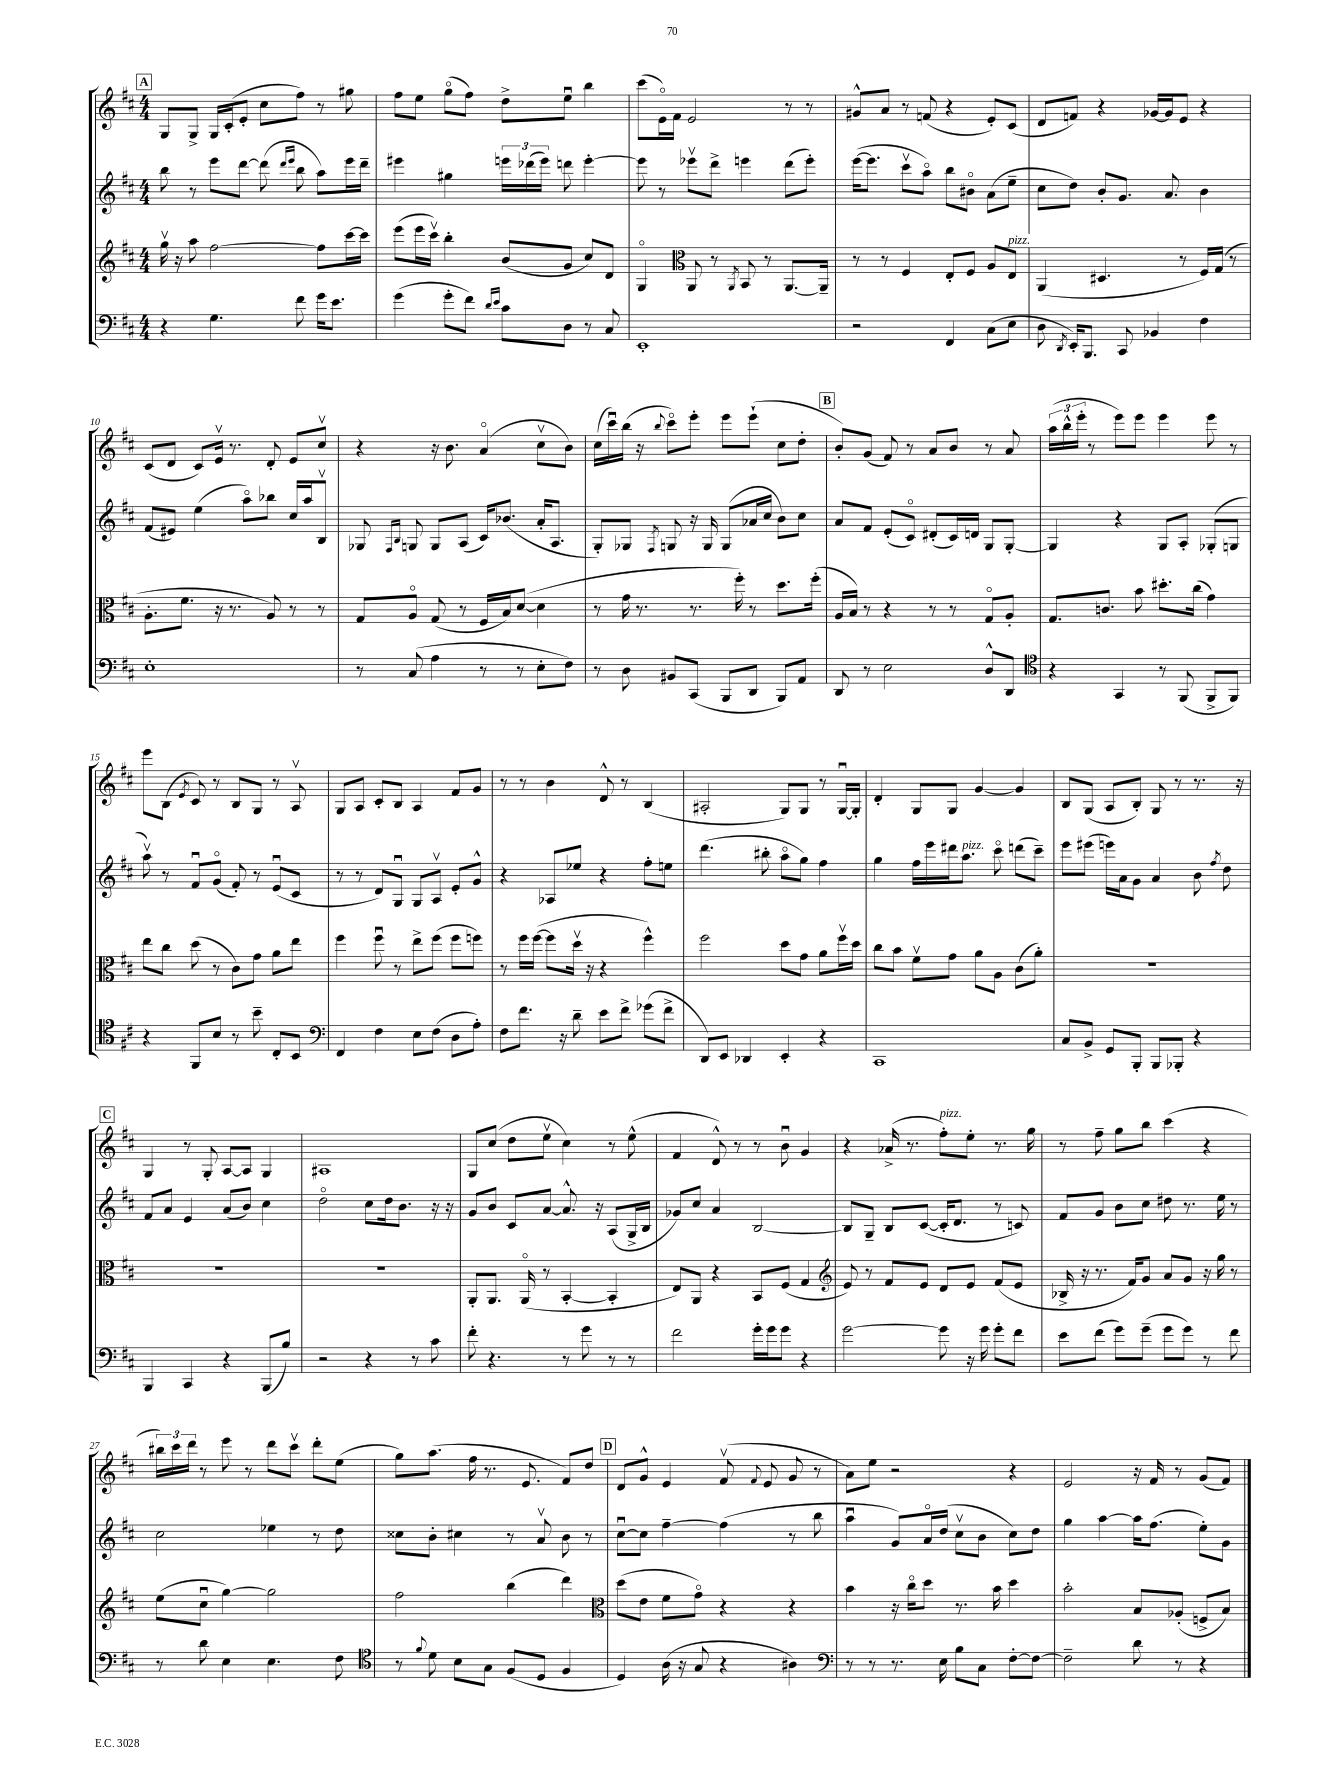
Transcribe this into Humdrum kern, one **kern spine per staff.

**kern	**kern	**kern	**kern
*staff4	*staff3	*staff2	*staff1
*clefF4	*clefG2	*clefG2	*clefG2
*k[f#c#]	*k[f#c#]	*k[f#c#]	*k[f#c#]
*M4/4	*M4/4	*M4/4	*M4/4
4r	16ggv	8bb	8G
.	16r	.	.
.	8aa	8r	8G^
4.G	[2ff#	8eee	16G
.	.	.	(16c#'
.	.	[8ddd	8e'
.	.	(8ddd]	8cc#
.	.	16qqddd	.
.	.	16qqeee	.
8f#	.	8bb	8ff#)
16g	8ff#]	8aa)	8r
8.e	.	.	.
.	[16ccc#	16eee	8gg#
.	16ccc#]	16ddd~	.
=	=	=	=
(4g	(8eee	4eee#	8ff#
.	16eee	.	8ee
.	16ccc#v)	.	.
8g'	4bb'	4gg#	(8ggo
8f#)	.	.	8ff#)
16qqd	.	.	.
16qqe	.	.	.
8c#	(8b	24eee	8dd^
.	.	(24ddd-	.
.	.	24eee)	.
8D	8g	8ddd	8eeu
8r	8cc#)	[4eee'	4bb
8C#	8d	.	.
=	=	=	=
1EE'	4Go	8eee]	(8ccc#
.	.	8r	16eo)
.	.	.	16f#
*	*clefC3	*	*
.	8AA	8eee-v	2e
.	8r	8ddd^	.
.	8qAA	.	.
.	8BB	4eee	.
.	8r	.	.
.	[8.AA	(8ddd	8r
.	.	8eee')	8r
.	16AA~]	.	.
=	=	=	=
2r	8r	([16eee	8g#^^
.	.	8.eee]	.
.	8r	.	8a
.	4F#	8ccc#v	8r
.	.	8aao)	(8f
4FF#	8E'	8bb	4r
.	8F#	8b#o	.
(8C#	8A	(8a	8e')
8E	8E	8ee~	(8c#
=	=	=	=
8D	(4AA	8cc#	8d
8qDD	.	.	.
16EE')	.	8dd)	8f)
8.BBB	.	.	.
.	4.D#	8b'	4r
8CC#	.	8.g	.
4BB-	.	.	[16g-
.	.	8.a	16g-]
.	8r	.	8e
4F#	16F#)	4b	4r
.	(16G	.	.
.	8r	.	.
=	=	=	=
1E'	8.A'	(8f#	(8c#
.	.	8e#)	8d
.	8.f#	.	.
.	.	(4ee	8c#)
.	16r	.	16ev
.	8.r	.	8.r
.	.	8aao)	.
.	8A)	8bb-	8d'
.	8r	16cc#	8e
.	.	16aa	.
.	8r	8Bv	8cc#v
=	=	=	=
8r	8G	8G-	4r
.	.	16qqF#	.
.	.	16qqB	.
(8C#	8Ao	8G	.
4A	(8G	8G	16r
.	.	.	8.b
.	8r	(8A	.
8r	16F#	16c#)	(4ao
.	16B)	(8.b-	.
8r	([8d	.	.
8E'	4d]	16a'	8cc#v
.	.	8.A	.
8F#)	.	.	8b)
=	=	=	=
8r	8r	8G')	(16cc#
.	.	.	16ccc#u)
8D	16g	8G-	(16bb
.	8.r	.	16r
.	.	8qF#	8qqbb
8BB#	.	8G	8ccc#o)
(8CC#	8.r	16r	8eee'
.	.	16G	.
8BBB	.	(8G	8eee
.	16ff#')	.	.
8DD	8r	16a-	(8eee`
.	.	16cc#	.
8BBB)	8.dd	8b)	8cc#
8AA	.	8cc#	8dd'
.	(16ff#'	.	.
=	=	=	=
8DD	16A	8a	8b')
.	16B)	.	.
8r	8r	8f#	(8g
2E	4r	(8e'	8f#)
.	.	8c#o)	8r
.	8r	(8d#'	8a
.	8r	16c#)	8b
.	.	16d	.
8D^^	8Go	8G	8r
8DD	8A'	[8G'	8a
=	=	=	=
*clefC4	*	*	*
4r	8.G	4G]	(24aa
.	.	.	24bb^^
.	.	.	24eee'
.	.	.	8r
.	8.c	.	.
4GG	.	4r	8eee)
.	8b	.	8eee
8r	8.dd#'	8G	4eee
(8FF#	.	8A'	.
.	(16cc#	.	.
8FF#^	4g)	(8G-'	8eee
8FF#)	.	8G	8r
=	=	=	=
4r	8ee	8aav)	8eee
.	8cc#	8r	(8B
.	.	.	8qe
8FF#	(8dd	8f#u	8c#)
8B	8r	(8go	8r
8r	8c#)	8f#')	8B
8b~	8g	8r	8G
8C#'	8a	(8eu	8r
8BB	8ee	8c#	8Av
=	=	=	=
*clefF4	*	*	*
4FF#	4ff#	8r	8G
.	.	8r	8A
4F#	8ff#u	8d)	8c#'
.	8r	8Gu	8B
8E	8ee^	8G	4A
(8F#	(8ff#	8Av	.
8D	8ff#	8e'	8f#
8A')	8ff)	8g^^	8g
=	=	=	=
8F#	8r	4r	8r
8.f#	16ff#	.	8r
.	([16ff#	.	.
.	8ff#]	8A-	4b
16r	.	.	.
8d~	16ddv	8ee-	.
.	16r	.	.
8e	4r	4r	8d^^
8f#^	.	.	8r
(8g-	4ff#^^)	8ff#'	(4B
8f#^	.	8ee	.
=	=	=	=
8DD)	2ff#	(4.ddd	2A#'
8EE	.	.	.
4DD-	.	.	.
.	.	8bb#'	.
4EE'	8dd	8aao	8G)
.	8g	8gg)	8G
4r	8a	4ff#	8r
.	16ff#v	.	[16Gu
.	16dd	.	16G']
=	=	=	=
1CC#	8cc#	4gg	4d'
.	8b	.	.
.	8f#v	16ff#	8G
.	.	16eee	.
.	8g	16ddd#	8G
.	.	8.aa	.
.	8a	.	[4g
.	8A	8ccc#o	.
.	(8c#	(8ddd	4g]
.	8a')	8ccc#~)	.
=	=	=	=
8C#	1r	8eee	8B
8BB^	.	(8eee#	(8G
8GG	.	16eee)	8A
.	.	16a	.
8BBB'	.	8g	8B')
8BBB	.	4a	8G
8BBB-'	.	.	8r
4r	.	8b	8.r
.	.	8qff#	.
.	.	8dd	.
.	.	.	16r
=	=	=	=
4BBB	1r	8f#	4G
.	.	8a	.
4CC#	.	4e	8r
.	.	.	8G'
4r	.	(8a	[8A
.	.	8b)	8A]
(8BBB	.	4cc#	4G
8B)	.	.	.
=	=	=	=
2r	1r	2ddo	1A#
4r	.	8cc#	.
.	.	16dd	.
.	.	8.b	.
8r	.	.	.
8c#	.	16r	.
.	.	16r	.
=	=	=	=
8f#'	8AA'	8g	8G
4.r	8.AA	8b	(8cc#
.	.	8c#	8dd
.	(16AAo	.	.
.	8r	[8a	8eev
8r	[4BB'	8.a^^]	4cc#)
8g	.	.	.
.	.	16r	.
8r	4BB']	(8A	8r
8r	.	16G^	(8ee^^
.	.	16B	.
=	=	=	=
2f#	8E)	8g-)	4f#
.	8AA	8cc#	.
.	4r	4a	8d^^)
.	.	.	8r
16g'	8BB	[2B	8r
16g	.	.	.
8g	(8F#	.	8bu
4r	4G	.	4g
=	=	=	=
*	*clefG2	*	*
[2g	8e)	8B]	4r
.	8r	8G~	.
.	8f#	8B	(16a-^
.	.	.	8.r
.	8e	([8c#	.
8g]	8d	16c#']	8ff#')
.	.	8.d	.
16r	8e	.	8ee'
16g	.	.	.
8g'	(8f#	8r	8.r
8f#	8e	8c)	.
.	.	.	16gg
=	=	=	=
8e	16B-^	8f#	8r
.	16r	.	.
(8f#	8.r	8g	8ff#~
8g)	.	8b	8gg
.	16f#)	.	.
(8g~	8g	8cc#	8bb
8g	8a	8dd#	(4ccc#
8g)	8g	8.r	.
8r	16r	.	4r
.	16gg	16ee	.
8f#	8r	8r	.
=	=	=	=
8r	(8ee	2cc#	24bb#)
.	.	.	24ccc#
.	.	.	24ddd
8d	8cc#u	.	8r
4E	[4gg)	.	8eee
.	.	.	8r
4.E	2gg]	4ee-	8ddd
.	.	.	8ccc#v
.	.	8r	8ddd'
8F#	.	8dd	(8ee
=	=	=	=
*clefC4	*	*	*
8r	2ff#	8cc##	8gg)
8qqf#	.	.	.
8d	.	8b'	(8.aa
8B	.	4cc#	.
.	.	.	16ff#
8G	.	.	8.r
(8F#	(4bb	8r	.
.	.	.	8.e
8D	.	8av	.
4F#	4ddd)	8b	8f#)
.	.	8r	8dd
=	=	=	=
*	*clefC3	*	*
4D)	(8dd	[8cc#u	8d
.	8e	8cc#]	8g^^
(16A	8f#	[4ff#~	4e
16r	.	.	.
8G	8go)	.	.
4r	4r	(4ff#]	(8f#v
.	.	.	8qqf#
.	.	.	8e
4A#)	4r	8r	8g
.	.	8bb	8r
=	=	=	=
*clefF4	*	*	*
8r	4b	4aau	8a)
8r	.	.	8ee
8.r	16r	8g)	2r
.	16cc#o	.	.
.	8dd	16ao	.
16E	.	(16dd	.
8B	8.r	8cc#v	.
8C#	.	8b	.
.	16b	.	.
[8F#'	4dd	8cc#)	4r
8F#_	.	8dd	.
=	=	=	=
2F#~]	2b'	4gg	2e
.	.	[4aa	.
8d	8B	16aa]	16r
.	.	(8.ff#	16f#
8r	(8A-'	.	8r
4r	8F^	8ee')	(8g
.	8B)	8g	8f#)
==	==	==	==
*-	*-	*-	*-
